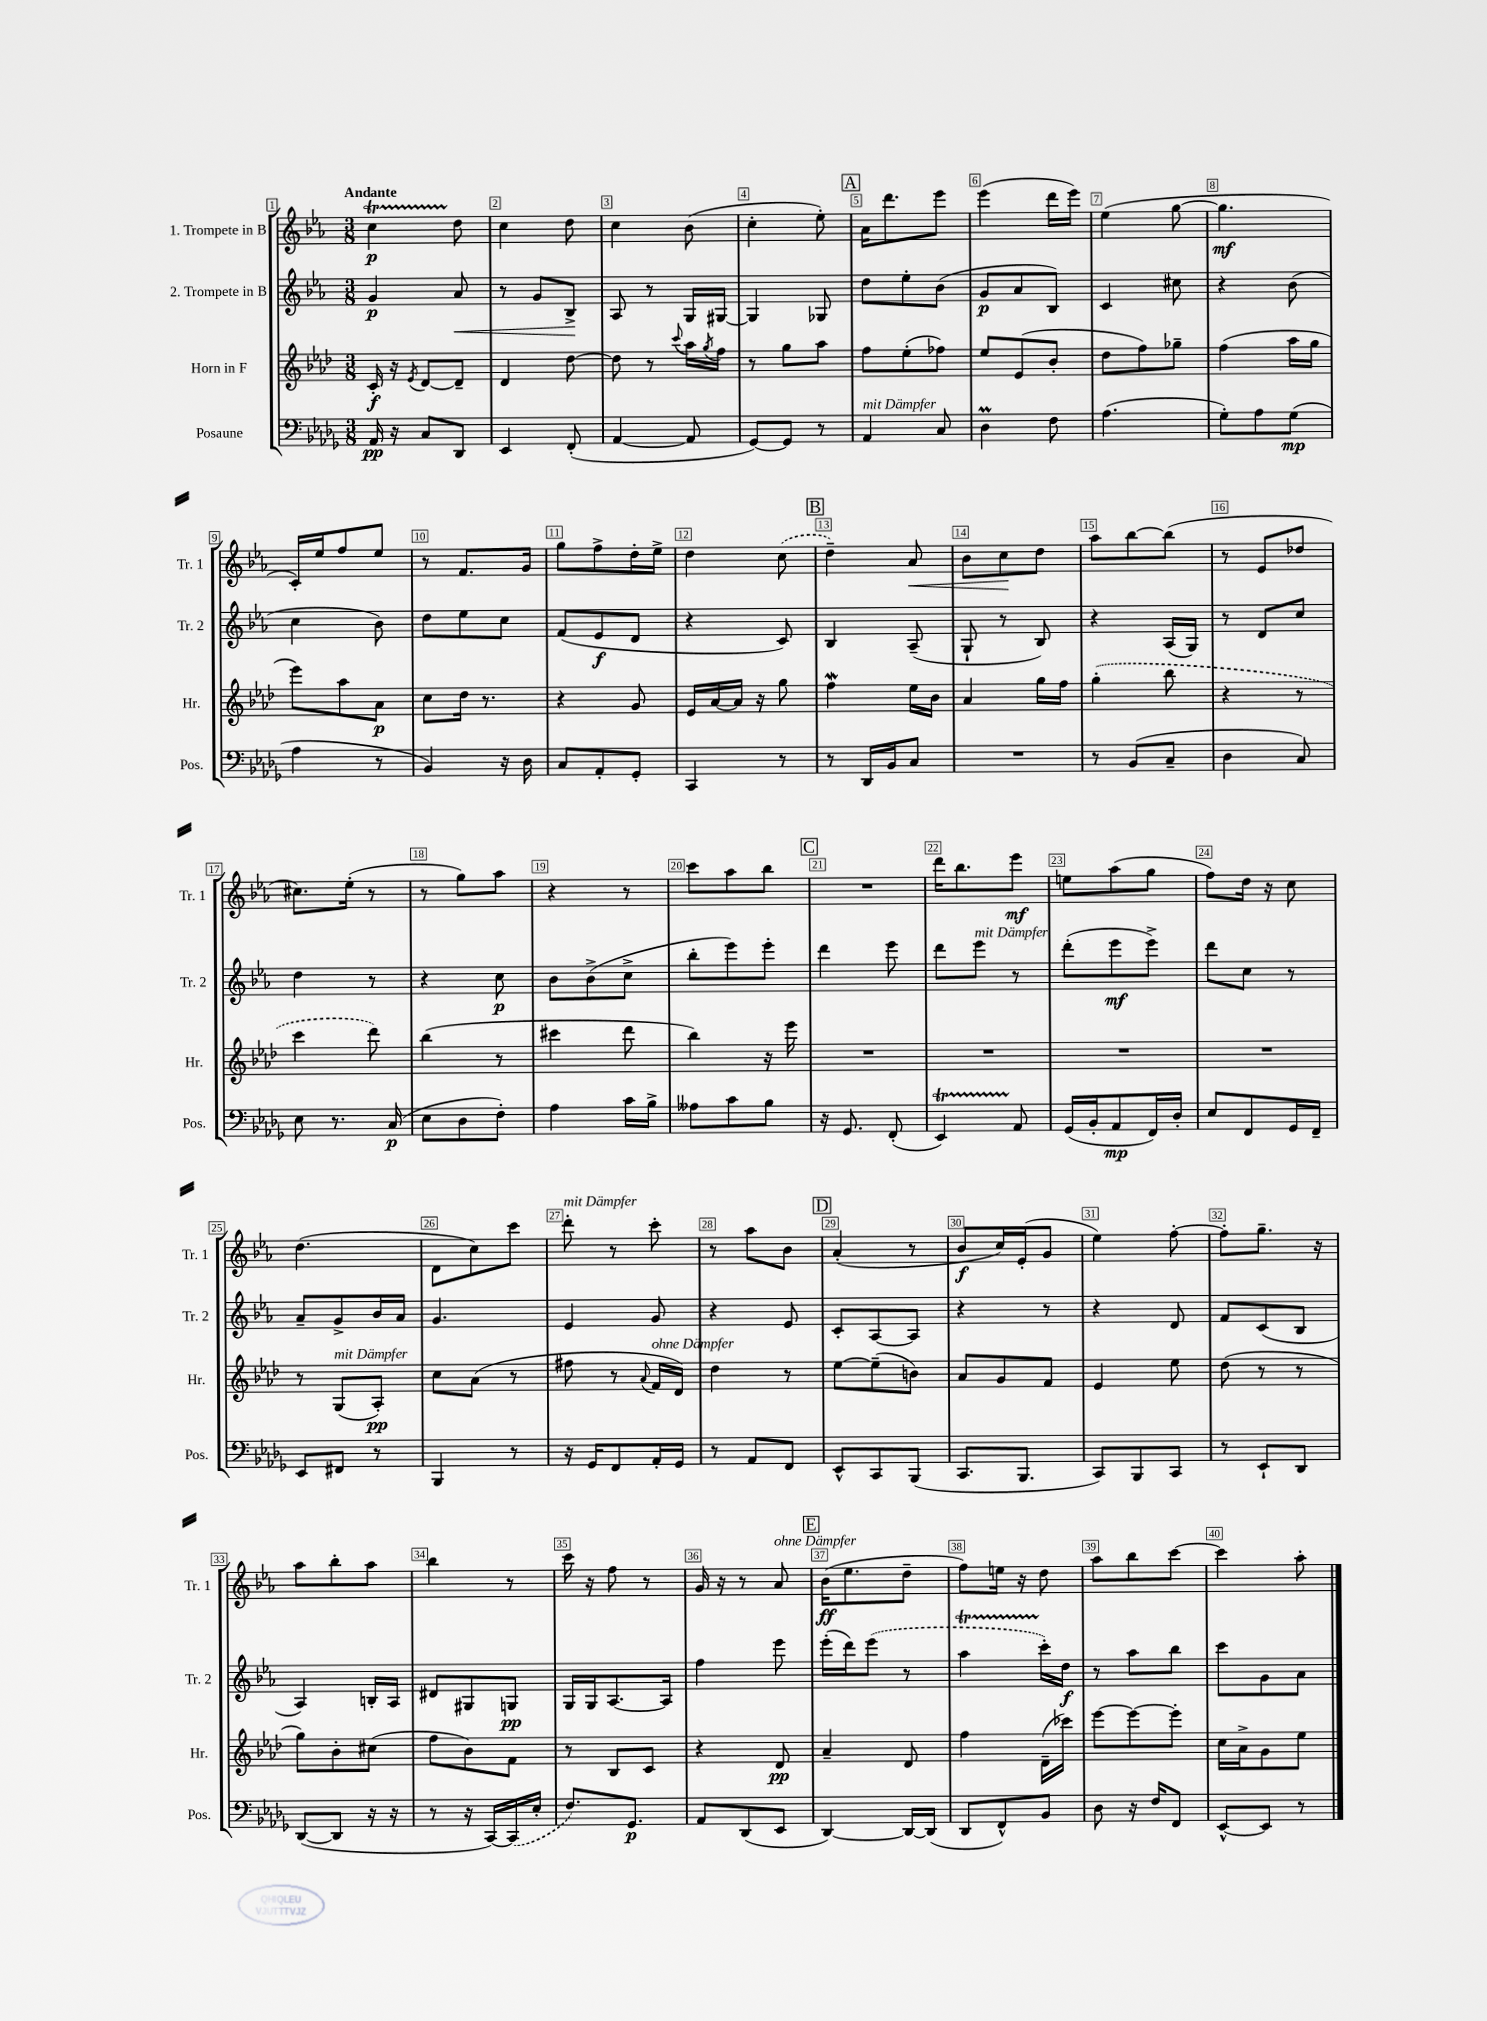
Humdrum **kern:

**kern	**kern	**kern	**kern
*staff4	*staff3	*staff2	*staff1
*clefF4	*clefG2	*clefG2	*clefG2
*k[b-e-a-d-g-]	*k[b-e-a-d-]	*k[b-e-a-]	*k[b-e-a-]
*M3/8	*M3/8	*M3/8	*M3/8
16AA-	16c'	4g	4cc
16r	16r	.	.
.	8qe-	.	.
8C	[8d-	.	.
8DD-	8d-~]	8a-	8dd
=	=	=	=
4EE-	4d-	8r	4cc
.	.	8g	.
(8FF'	[8dd-	8B-^	8dd
=	=	=	=
[4AA-	8dd-]	8A-	4cc
.	8r	8r	.
.	8qqccc	.	.
8AA-]	16aa-	16G	(8b-
.	8qgg	.	.
.	16ff	[16G#	.
=	=	=	=
[8GG-)	8r	4G#]	4cc'
8GG-]	8gg	.	.
8r	8aa-	8G-	8ee-')
=	=	=	=
4AA-	8ff	8dd	16a-
.	.	.	8.ddd
.	(8ee-'	8ee-'	.
8C	8ff-)	(8b-	8eee-
=	=	=	=
4D-	8ee-	8g	(4eee-
.	(8e-	8a-	.
8F	8b-'	8B-)	16ddd
.	.	.	16eee-)
=	=	=	=
(4.A-	8dd-	4c	(4ee-
.	8ff)	.	.
.	8gg-~	8cc#	[8gg
=	=	=	=
8G-')	(4ff	4r	4.gg]
8A-	.	.	.
(8G-	16aa-	(8b-	.
.	16gg	.	.
=	=	=	=
4A-	8eee-)	4cc	16c')
.	.	.	16ee-
.	8aa-	.	8ff
8r	8a-	8b-)	8ee-
=	=	=	=
4BB-)	8cc	8dd	8r
.	16dd-	8ee-	8.f
.	8.r	.	.
16r	.	8cc	.
16D-	.	.	16g
=	=	=	=
8C	4r	(8f	8gg
8AA-'	.	8e-	8ff^
8GG-'	8g	8d	16dd'
.	.	.	16ee-^
=	=	=	=
4CC	16e-	4r	4dd
.	[16a-	.	.
.	16a-]	.	.
.	16r	.	.
8r	8gg	8c)	(8cc
=	=	=	=
8r	4ff	4B-	4dd~)
16DD-	.	.	.
16BB-	.	.	.
8C	16ee-	(8A-~	8a-
.	16b-	.	.
=	=	=	=
4.r	4a-	8G`	8b-
.	.	8r	8cc
.	16gg	8B-)	8dd
.	16ff	.	.
=	=	=	=
8r	(4gg'	4r	8aa-
(8BB-	.	.	[8bb-
8C~	8bb-	(16A-	(8bb-]
.	.	16G)	.
=	=	=	=
4D-	4r	8r	8r
.	.	8d	8e-
8C)	8r	8cc	8dd-
=	=	=	=
8E-	4ccc	4dd	8.cc#)
8.r	.	.	.
.	.	.	(16ee-'
.	8ddd-)	8r	8r
(16C	.	.	.
=	=	=	=
8E-	(4bb-	4r	8r
8D-	.	.	8gg)
8F')	8r	8cc	8aa-
=	=	=	=
4A-	4ccc#	8b-	4r
.	.	(8b-^	.
16c	8ddd-	8cc^	8r
16B-^	.	.	.
=	=	=	=
8A--	4bb-)	8bb-'	8ccc
8c	.	8eee-)	8aa-
8B-	16r	8eee-'	8bb-
.	16eee-	.	.
=	=	=	=
16r	4.r	4ddd	4.r
8.GG-	.	.	.
(8FF'	.	8eee-	.
=	=	=	=
4EE-)	4.r	8ddd	16ddd
.	.	.	8.bb-
.	.	8eee-	.
8AA-	.	8r	8eee-
=	=	=	=
(16GG-	4.r	(8ddd'	8ee
16BB-'	.	.	.
8AA-	.	8eee-	(8aa-
16FF)	.	8eee-^)	8gg
16D-'	.	.	.
=	=	=	=
8E-	4.r	8ddd	8ff)
8FF	.	8cc	16dd
.	.	.	16r
16GG-	.	8r	8cc
16FF~	.	.	.
=	=	=	=
8EE-	8r	8a-~	(4.dd
8FF#	(8G	8g^	.
8r	8A-')	16b-	.
.	.	16a-	.
=	=	=	=
4BBB-	8cc	4.g	8d
.	(8a-	.	8cc)
8r	8r	.	8ccc
=	=	=	=
16r	8ff#	4e-	8ddd'
16GG-	.	.	.
8FF	8r	.	8r
.	8qqa-	.	.
16AA-'	16f	8g	8ccc'
16GG-	16d-)	.	.
=	=	=	=
8r	4dd-	4r	8r
8AA-	.	.	8aa-
8FF	8r	8e-	8b-
=	=	=	=
8EE-^^	[8ee-	8c'	(4a-'
8CC	(8ee-~]	[8A-	.
(8BBB-	8b)	8A-]	8r
=	=	=	=
8.CC	8a-	4r	8b-
.	8g	.	16cc)
8.BBB-	.	.	(16e-'
.	8f	8r	8g
=	=	=	=
8CC)	4e-	4r	4ee-)
8BBB-	.	.	.
8CC	8ee-	8d	[8ff'
=	=	=	=
8r	(8dd-	8f	8ff']
8EE-`	8r	(8c	8.gg~
8DD-	8r	8B-	.
.	.	.	16r
=	=	=	=
([8DD-	8gg)	4A-)	8aa-
8DD-]	8b-'	.	8bb-'
16r	(8cc#	16B'	8aa-
16r	.	16A-	.
=	=	=	=
8r	8ff	8d#	4bb-
16r	8b-)	8G#	.
[16CC)	.	.	.
(16CC]	8f	8G	8r
16E-'	.	.	.
=	=	=	=
8.F)	8r	16G	16ccc
.	.	16G	16r
.	8B-	[8.A-	8ff
8.GG-	.	.	.
.	8c	.	8r
.	.	16A-]	.
=	=	=	=
8AA-	4r	4ff	16g
.	.	.	16r
(8DD-	.	.	8r
8EE-	8d-	8eee-	8a-
=	=	=	=
[4DD-)	4a-~	(16eee-'	(16b-
.	.	16ddd)	8.ee-
.	.	(8eee-	.
16DD-_	8d-	8r	8dd~
(16DD-]	.	.	.
=	=	=	=
8DD-	4ff	4aa-	8ff)
8FF^^)	.	.	16ee
.	.	.	16r
8BB-	(16d-~	16ccc')	8dd
.	16ccc-)	16dd	.
=	=	=	=
8D-	[8eee-	8r	8aa-
16r	8eee-_	8aa-	8bb-
16F	.	.	.
8FF	8eee-']	8bb-	[8ccc
=	=	=	=
[8EE-^^	16cc	8ccc	4ccc]
.	16a-^	.	.
8EE-]	8g	8g	.
8r	8ee-	8a-	8aa-'
==	==	==	==
*-	*-	*-	*-
